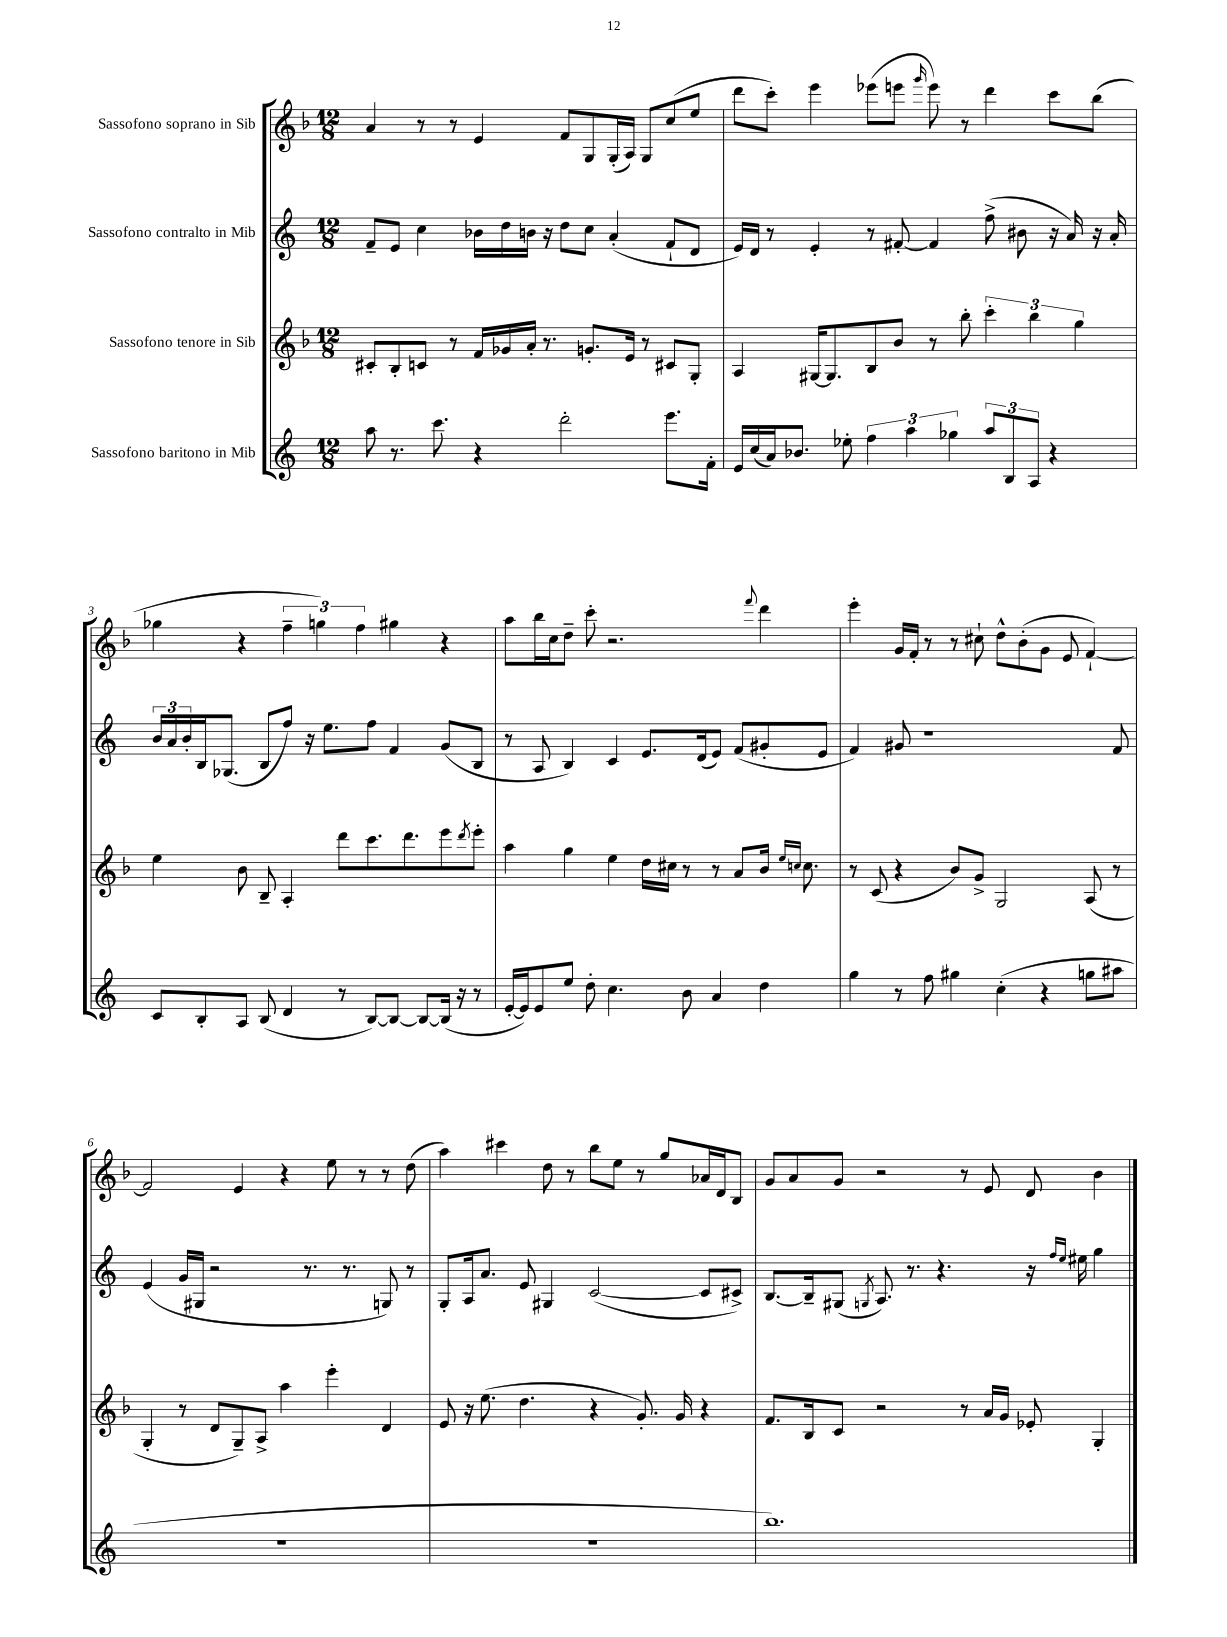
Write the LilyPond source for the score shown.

<<
\new StaffGroup <<
\new Staff = "s0" \with { instrumentName = "Sassofono soprano in Sib" } {
    \clef treble \key f \major \numericTimeSignature \time 12/8
    a'4 r8 r8 e'4 f'8 g8 g16-.( a16) g8 c''8( e''8 |
    d'''8 c'''8-.) e'''4 ees'''8( e'''8 \grace { g'''16 } e'''8) r8 d'''4 c'''8 bes''8( |
    ges''4 r4 \tuplet 3/2 { f''4-- g''4) f''4 } gis''4 r4 |
    a''8 bes''16 c''16 d''8-- c'''8-. r2. \appoggiatura { f'''8 } d'''4 |
    e'''4-. g'16 f'16-. r8 r8 cis''8-! d''8-^ bes'8-.( g'8 e'8 f'4~-!) |
    f'2 e'4 r4 e''8 r8 r8 d''8( |
    a''4) cis'''4 d''8 r8 bes''8 e''8 r8 g''8 aes'16 d'16 bes8 |
    g'8 a'8 g'8 r2 r8 e'8 d'8 bes'4 \bar "|." |
}
\new Staff = "s1" \with { instrumentName = "Sassofono contralto in Mib" } {
    \clef treble \key c \major \numericTimeSignature \time 12/8
    f'8-- e'8 c''4 bes'16 d''16 b'16 r16 d''8 c''8 a'4-.( f'8-! d'8 |
    e'16) d'16 r8 e'4-. r8 fis'8~-. fis'4 f''8->( bis'8 r16 a'16) r16 a'16-. |
    \tuplet 3/2 { b'16 a'16 b'16-. } b16 ges8.( b8 f''8) r16 e''8. f''8 f'4 g'8( b8 |
    r8 a8 b4) c'4 e'8. d'16( e'8) f'8( gis'8-. e'8 |
    f'4) gis'8 r1 f'8 |
    e'4( g'16 gis16 r2 r8. r8. g8) r8 |
    g8-. a16 a'8. e'8 gis4 c'2~( c'8 cis'8->) |
    b8.~ b16-- gis8( \acciaccatura { g8 } a8.) r8. r4. r16 \grace { f''16 e''16 } eis''16 g''4 \bar "|." |
}
\new Staff = "s2" \with { instrumentName = "Sassofono tenore in Sib" } {
    \clef treble \key f \major \numericTimeSignature \time 12/8
    cis'8-. bes8-. c'8 r8 f'16 ges'16 a'16-. r8. g'8.-. e'16 r8 cis'8 g8-. |
    a4 gis16~ gis8. bes8 bes'8 r8 bes''8-. \tuplet 3/2 { c'''4-. bes''4 g''4 } |
    e''4 bes'8 bes8-- a4-. d'''8 c'''8. d'''8. e'''8 \acciaccatura { d'''8 } e'''8-. |
    a''4 g''4 e''4 d''16 cis''16 r8 r8 a'8 bes'16 \grace { e''16 c''16 } c''8. |
    r8 c'8( r4 bes'8) g'8-> g2 a8( r8 |
    g4-. r8 d'8 g8--) a8-> a''4 e'''4-. d'4 |
    e'8 r16 e''8.( d''4. r4 g'8.-.) g'16 r4 |
    f'8. bes16 c'8 r2 r8 a'16 g'16 ees'8-. g4-. \bar "|." |
}
\new Staff = "s3" \with { instrumentName = "Sassofono baritono in Mib" } {
    \clef treble \key c \major \numericTimeSignature \time 12/8
    a''8 r8. c'''8. r4 d'''2-. e'''8. f'16-. |
    e'16 c''16( a'16) bes'8. ees''8-. \tuplet 3/2 { f''4 a''4 ges''4 } \tuplet 3/2 { a''8 b8 a8 } r4 |
    c'8 b8-. a8 b8( d'4 r8 b8~) b8~ b8~ b16( r16 r8 |
    e'16~-. e'16) e'8 e''8 d''8-. c''4. b'8 a'4 d''4 |
    g''4 r8 f''8 gis''4 c''4-.( r4 g''8 ais''8 |
    R1. |
    R1. |
    b''1.) \bar "|." |
}
>>
>>
